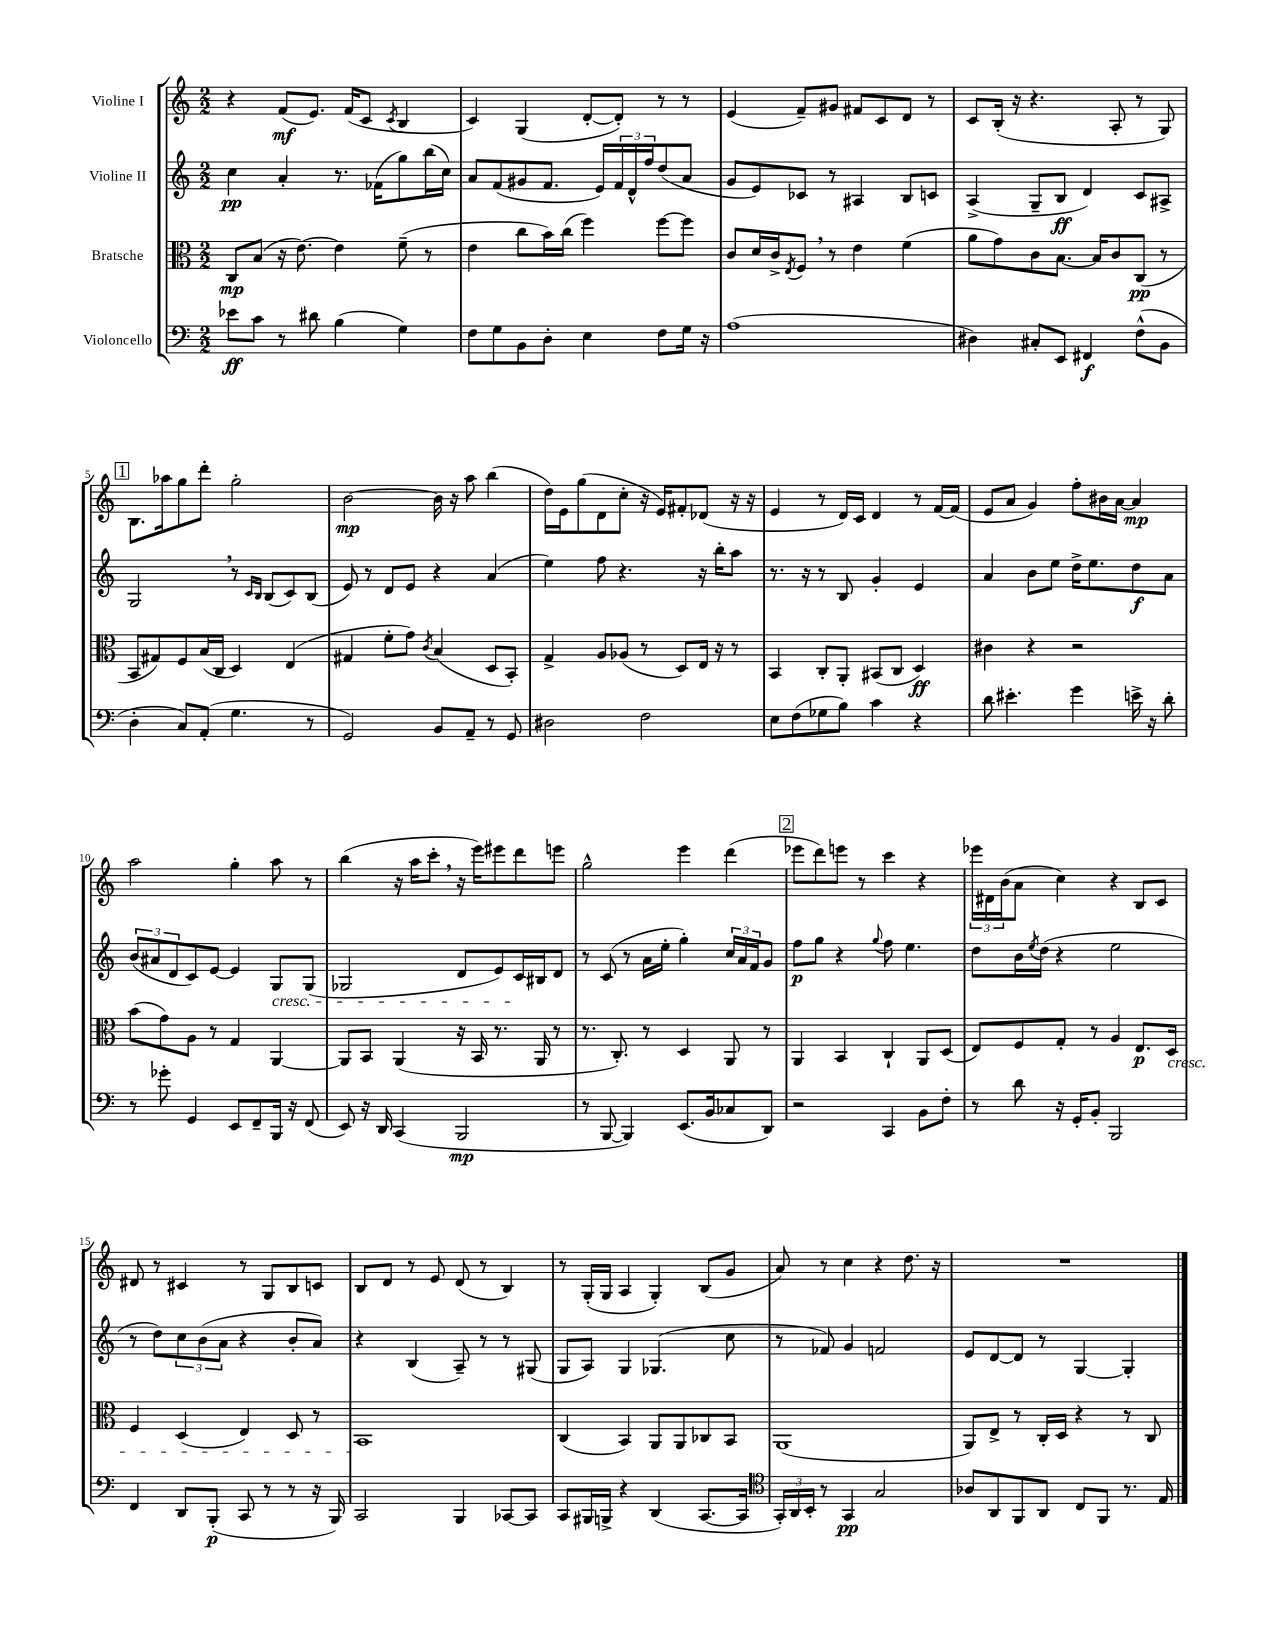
<<
\new StaffGroup <<
\new Staff = "s0" \with { instrumentName = "Violine I" } {
    \clef treble \key c \major \numericTimeSignature \time 2/2
    r4 f'8\mf( e'8.) f'16( c'8 \acciaccatura { c'8 } b4 |
    c'4) g4( d'8~-. d'8-.) r8 r8 |
    e'4( f'8--) gis'8 fis'8 c'8 d'8 r8 |
    c'8 b16-.( r16 r4. a8-. r8 g8) |
    \mark \markup { \box "1" } b8. aes''16 g''8 d'''8-. g''2-. |
    b'2~\mp b'16 r16 a''8 b''4( |
    d''16) e'16 g''8( d'8 c''8-. r16 e'16) fis'8-. des'8( r16 r16 |
    e'4 r8 d'16) c'16 d'4 r8 f'16~ f'16( |
    e'8 a'8 g'4) f''8-. bis'16 a'16~ a'4\mp |
    a''2 g''4-. a''8 r8 |
    b''4( r16 a''16 c'''8-. \breathe r16 e'''16) eis'''8 d'''8 e'''8 |
    g''2-^ e'''4 d'''4( |
    \mark \markup { \box "2" } ees'''8 d'''8) e'''8 r8 c'''4 r4 |
    \tuplet 3/2 { ees'''16 dis'16 b'16( } a'8 c''4) r4 b8 c'8 |
    dis'8 r8 cis'4 r8 g8 b8 c'8 |
    b8 d'8 r8 e'8 d'8( r8 b4) |
    r8 g16-.( g16 a4 g4-.) b8( g'8 |
    a'8) r8 c''4 r4 d''8. r16 |
    R1 \bar "|." |
}
\new Staff = "s1" \with { instrumentName = "Violine II" } {
    \clef treble \key c \major \numericTimeSignature \time 2/2
    c''4\pp a'4-. r8. fes'16( g''8) b''16( c''16) |
    a'8 f'8( gis'8 f'8. e'16) \tuplet 3/2 { f'16 d'16-^ f''16 } d''8( a'8 |
    g'8 e'8) ces'8 r8 ais4 b8 c'8 |
    a4->( g8-- b8\ff d'4) c'8 ais8-> |
    \mark \markup { \box "1" } g2 \breathe r8 \grace { c'16 b16 } b8( c'8) b8( |
    e'8) r8 d'8 e'8 r4 a'4( |
    e''4) f''8 r4. r16 b''16-. a''8 |
    r8. r16 r8 b8 g'4-. e'4 |
    a'4 b'8 e''8 d''16-> e''8. d''8\f a'8 |
    \tuplet 3/2 { b'8( ais'8 d'8 } c'8) e'8~ e'4 g8\cresc g8( |
    ges2 d'8 e'8) c'16\! bis16 d'8 |
    r8 c'8( r8 a'16 e''16-. g''4-.) \tuplet 3/2 { c''16 a'16 f'16 } g'8 |
    \mark \markup { \box "2" } f''8\p g''8 r4 \appoggiatura { g''8 } f''8 e''4. |
    d''8 b'16 \acciaccatura { e''8 } d''16( r4 e''2 |
    r8 d''8) \tuplet 3/2 { c''8 b'8( a'8 } r4 b'8-. a'8) |
    r4 b4( a8--) r8 r8 gis8( |
    g8 a8) g4 ges4.( c''8 |
    r8 fes'8) g'4 f'2 |
    e'8 d'8~ d'8 r8 g4~ g4-. \bar "|." |
}
\new Staff = "s2" \with { instrumentName = "Bratsche" } {
    \clef alto \key c \major \numericTimeSignature \time 2/2
    c8\mp b8( r16 e'8.~) e'4 f'8--( r8 |
    e'4 c''8 b'16) c''16( f''4) f''8~ f''8 |
    c'8 d'16 c'16-> \acciaccatura { e8 } f8 \breathe r8 e'4 f'4( |
    a'8 g'8) c'8 b8.~ b16 c'8 c8\pp( r8 |
    \mark \markup { \box "1" } b,8 gis8) f8 b16( c16 d4) e4( |
    gis4 f'8-. g'8) \acciaccatura { c'8 } b4( d8 b,8-.) |
    g4-> a8 aes8( r8 d8) e16 r16 r8 |
    b,4 c8-. a,8-. bis,8( c8 d4\ff) |
    cis'4 r4 r2 |
    b'8( g'8) a8 r8 g4 a,4~ |
    a,8 b,8 a,4( r16 b,16 r8. a,16 r8 |
    r8. c8.-.) r8 d4 a,8 r8 |
    \mark \markup { \box "2" } a,4 b,4 c4-! a,8 d8( |
    e8) f8 g8-. r8 a4 e8.\p d16\cresc |
    f4 d4( e4) d8 r8 |
    b,1\! |
    c4( b,4) a,8 a,8 ces8 b,8 |
    a,1( |
    a,8) e8-> r8 c16-. d16 r4 r8 c8 \bar "|." |
}
\new Staff = "s3" \with { instrumentName = "Violoncello" } {
    \clef bass \key c \major \numericTimeSignature \time 2/2
    ees'8\ff c'8 r8 dis'8 b4( g4) |
    f8 g8 b,8 d8-. e4 f8 g16 r16 |
    a1( |
    dis4) cis8-. e,8 fis,4\f f8-^( b,8 |
    \mark \markup { \box "1" } d4-. c8) a,8-.( g4. r8 |
    g,2) b,8 a,8-- r8 g,8 |
    dis2 f2 |
    e8 f8( ges8 b8) c'4 r4 |
    d'8 eis'4.-. g'4 e'16-> r16 d'8-. |
    r8 ges'8-. g,4 e,8 f,8-- b,,16 r16 f,8( |
    e,8) r16 d,16 c,4( b,,2\mp |
    r8 b,,8~ b,,4) e,8.( b,16 ces8 d,8) |
    \mark \markup { \box "2" } r2 c,4 b,8 f8-. |
    r8 d'8 r16 g,16-. b,8-. b,,2 |
    f,4 d,8 b,,8-.\p( c,8 r8 r8 r16 b,,16) |
    c,2 b,,4 ces,8~ ces,8 |
    c,8 bis,,16 b,,16-> r4 d,4( c,8.~ c,16 |
    \clef tenor \tuplet 3/2 { g,16-.) a,16 b,16-. } r8 g,4\pp g2 |
    aes8 a,8 f,8 a,8 c8 f,8 r8. e16 \bar "|." |
}
>>
>>
